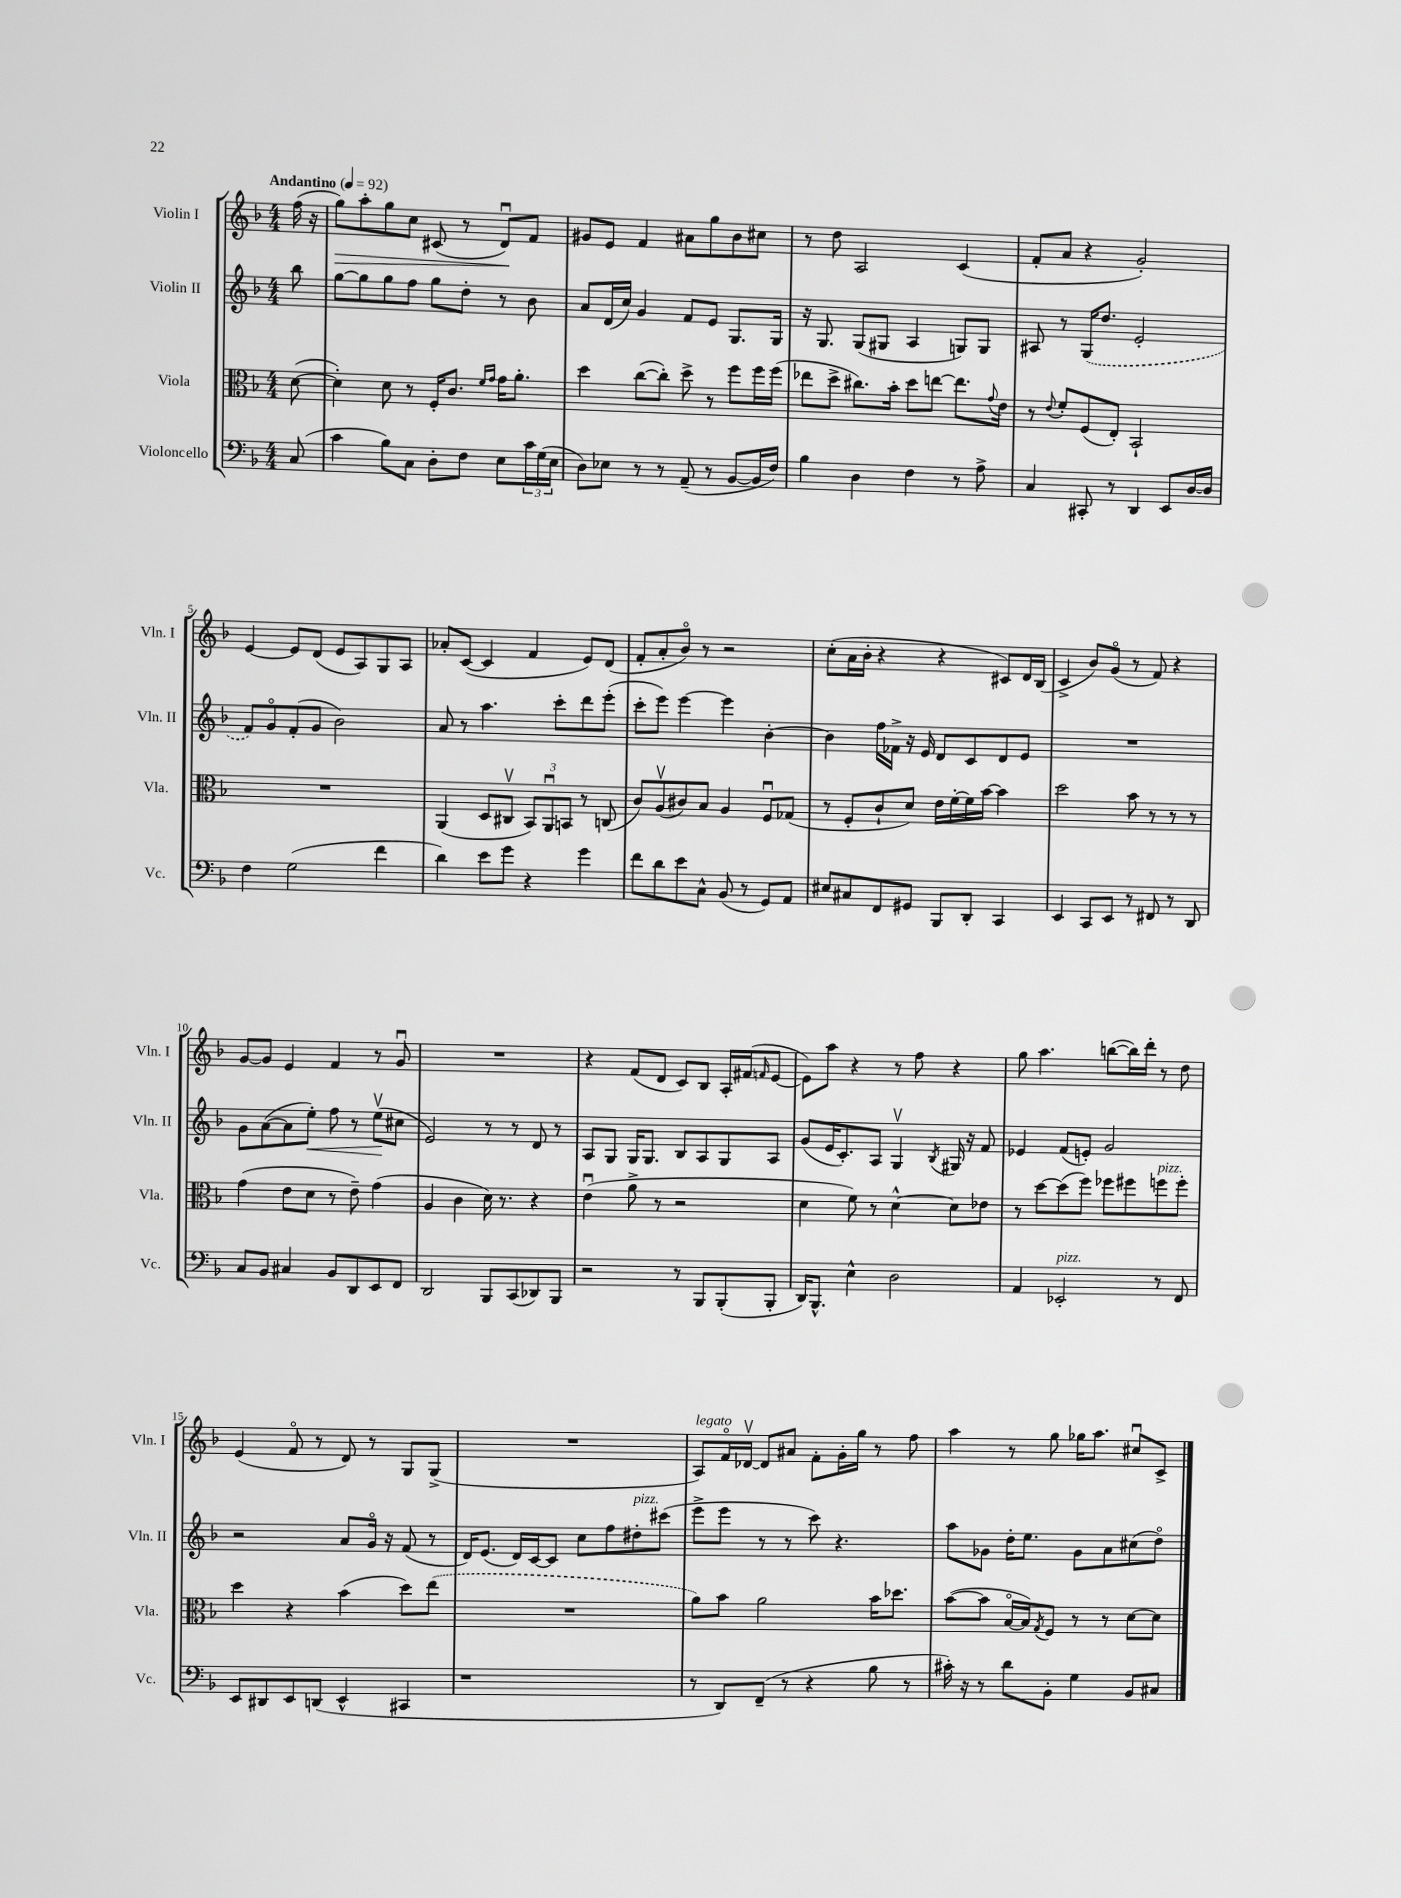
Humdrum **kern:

**kern	**kern	**kern	**dynam	**kern	**dynam
*part4	*part3	*part2	*part2	*part1	*part1
*staff4	*staff3	*staff2	*staff2	*staff1	*staff1
*I"Violoncello	*I"Viola	*I"Violin II	*	*I"Violin I	*
*I'Vc.	*I'Vla.	*I'Vln. II	*	*I'Vln. I	*
*clefF4	*clefC3	*clefG2	*	*clefG2	*
*k[b-]	*k[b-]	*k[b-]	*	*k[b-]	*
*M4/4	*M4/4	*M4/4	*	*M4/4	*
*MM92	*MM92	*MM92	*	*MM92	*
=	=	=	=	=	=
!	!	!	!	!LO:TX:a:B:t=Andantino	!
(8C/	([8d\	8bb-\	.	(16ff\	.
.	.	.	.	16r	.
=1	=1	=1	=1	=1	=1
!	!	!	!	!	!LO:HP:b
4c\	4d'\])	[8gg\L	.	8gg\L)	>
.	.	8gg\]	.	8aa'\	.
8B-\L)	8d\	8gg\	.	8gg\	.
8C\J	8r	8ff\J	.	8cc\J	.
8D'\L	16F'/KL	8gg\L	.	(8c#X/	.
.	8.c/J	.	.	.	.
8F\J	.	8dd'\J	.	8r	.
.	16qqf/LL	.	.	.	.
.	16qqg/JJ	.	.	.	.
8E\L	16g\KL	8r	.	8du/L)	.
.	8.a'\J	.	.	.	.
24c\L	.	8b-\	.	8f/J	]
(24G\	.	.	.	.	.
24E\JJ	.	.	.	.	.
=2	=2	=2	=2	=2	=2
8D\L)	4dd\	8a/L	.	8g#X/L	.
8E-X\J	.	(16d/L	.	8e/J	.
.	.	16cc/JJ)	.	.	.
8r	([8cc\L	4g/	.	4f/	.
8r	8cc'\J])	.	.	.	.
(8AA~/	8dd^\	8f/L	.	8a#X\L	.
8r	8r	8e/J	.	8gg\	.
[8BB-/L	8ff\L	8.G/L	.	8b-\	.
16BB-/L]	16ff\L	.	.	8cc#X\J	.
16F/JJ)	(16ff\JJ	16G/Jk	.	.	.
=3	=3	=3	=3	=3	=3
4B-\	8ee-X\L	16r	.	8r	.
.	.	8.G/	.	.	.
.	8dd^\J	.	.	8dd\	.
4D\	8.cc#X\L)	(8G/L	.	2A/	.
.	.	8G#X/J	.	.	.
.	16b-'\Jk	.	.	.	.
4F\	8dd\L	4A/	.	.	.
.	[8een\J	.	.	.	.
8r	8.ee\L]	8Gn/L)	.	(4c/	.
8A^\	.	8G/J	.	.	.
.	8qqg/	.	.	.	.
.	16e\Jk	.	.	.	.
=4	=4	=4	=4	=4	=4
4C/	8r	8A#X/	.	8f'/L	.
.	8qqe/	.	.	.	.
.	8f'/L	8r	.	8a/J	.
8CC#X'/	(8F/	(16G/KL	.	4r	.
.	.	8.dd/J	.	.	.
8r	8E'/J)	.	.	.	.
4DD/	2BB-`/	2e'/	.	2g'/)	.
8EE/L	.	.	.	.	.
[16D/L	.	.	.	.	.
16D/JJ]	.	.	.	.	.
!!LO:LB:g=z
=5	=5	=5	=5	=5	=5
4F\	1r	8f/L)	.	[4e/	.
.	.	8g/	.	.	.
(2G\	.	(8f'/	.	8e/L]	.
.	.	8g/J	.	(8d/J	.
.	.	2b-\)	.	8e/L	.
.	.	.	.	8A/)	.
4f\	.	.	.	8G/	.
.	.	.	.	8A/J	.
=6	=6	=6	=6	=6	=6
4d\)	(4AA/	8a/	.	8a-X'/L	.
.	.	8r	.	([8c/J	.
8e\L	8D/L	4.aa\	.	4c/]	.
8g\J	8C#Xv/J	.	.	.	.
4r	12BB-/L)	.	.	4f/	.
.	12AAu/	.	.	.	.
.	.	8ccc'\L	.	.	.
.	12BBn/J	.	.	.	.
4g\	8r	8ddd\	.	8e/L)	.
.	(8Cn/	(8eee'\J	.	(8d/J	.
=7	=7	=7	=7	=7	=7
8f\L	8c/L)	8ccc'\L	.	8f'/L	.
8d\	(8Av/	8eee\J)	.	8a'/	.
8e\	8c#X/)	[4eee\	.	8b-/J)	.
8C^^\J	8B-/J	.	.	8r	.
(8BB-/	4A/	4eee\]	.	2r	.
8r	.	.	.	.	.
8GG/L)	8Fu/L	[4b-'\	.	.	.
8AA/J	(8G-X/J	.	.	.	.
=8	=8	=8	=8	=8	=8
8E#X/L	8r	4b-\]	.	(8cc'\L	.
8C#X/	8F'/L	.	.	16a\L	.
.	.	.	.	16b-'\JJ	.
8FF/	8c`/	16ff\LL	.	4r	.
.	.	16f-X^\JJ	.	.	.
8GG#X/J	8d/J)	16r	.	.	.
.	.	16e/	.	.	.
8BBB-/L	16e\LL	8d/L	.	4r	.
.	[16f'\	.	.	.	.
8DD'/J	16f\]	8c/	.	.	.
.	[16b-\JJ	.	.	.	.
4CC/	4b-\]	8d/	.	8c#X/L)	.
.	.	8e/J	.	16d/L	.
.	.	.	.	(16B-/JJ	.
=9	=9	=9	=9	=9	=9
4EE/	2dd\	1r	.	4c^/	.
8CC/L	.	.	.	8b-/L)	.
8EE/J	.	.	.	(8g/J	.
8r	8b-\	.	.	8r	.
8FF#X/	8r	.	.	8f/)	.
8r	8r	.	.	4r	.
8DD/	8r	.	.	.	.
!!LO:LB:g=z
=10	=10	=10	=10	=10	=10
8C/L	(4g\	8g\L	.	[8g/L	.
8BB-/J	.	([8a\	.	8g/J]	.
4C#X/	8e\L	8a\]	.	4e/	.
!	!	!	!LO:HP:b	!	!
.	8d\J	8ee'\J)	<	.	.
8BB-/L	8r	8ff\	.	4f/	.
8DD/	8e~\)	8r	.	.	.
8EE/	(4g\	(8eev\L	.	8r	.
8FF/J	.	8cc#X\J	[	8gu/	.
=11	=11	=11	=11	=11	=11
2DD/	4A/	2e/)	.	1r	.
.	4c\	.	.	.	.
8BBB-/L	16d\)	8r	.	.	.
.	8.r	.	.	.	.
(8CC/	.	8r	.	.	.
8DD-X/)	4r	8d/	.	.	.
8BBB-/J	.	8r	.	.	.
=12	=12	=12	=12	=12	=12
2r	(4eu\	8A/L	.	4r	.
.	.	8G/J	.	.	.
.	8a^\	16G/KL	.	(8f/L	.
.	.	8.G/J	.	.	.
.	8r	.	.	8d/J	.
8r	2r	8B-/L	.	8c/L)	.
8BBB-/L	.	8A/	.	8B-/J	.
(8BBB-'/	.	8G/	.	16A'/LL	.
.	.	.	.	(16f#X/J	.
.	.	.	.	16qqfn/	.
8BBB-'/J	.	8A/J	.	[8e/J	.
=13	=13	=13	=13	=13	=13
16DD/KL)	4d\	(8g/L	.	8e\L])	.
8.BBB-^^/J	.	.	.	.	.
.	.	16e/K	.	8aa\J	.
.	.	8.c'/)	.	.	.
4E^^\	8f\)	.	.	4r	.
.	8r	8A/J	.	.	.
2D\	[4d^^\	4Gv/	.	8r	.
.	.	.	.	8ff\	.
.	.	8qB-/	.	.	.
.	8d\L]	16G#X/	.	4r	.
.	.	16r	.	.	.
.	8e-X\J	8f/	.	.	.
=14	=14	=14	=14	=14	=14
4AA/	8r	4e-X/	.	8gg\	.
.	[8dd\L	.	.	4.aa\	.
!LO:TX:a:i:t=pizz.	!	!	!	!	!
2EE-X'/	(8dd\]	(8f/L	.	.	.
.	8ff\J)	8en'/J)	.	.	.
.	8ff-X\L	2g/	.	([8bbn\L	.
.	8ff#X\	.	.	16bb\L])	.
.	.	.	.	16ddd'\JJ	.
!	!LO:TX:a:i:t=pizz.	!	!	!	!
8r	8ffn\	.	.	8r	.
8FF/	8ff'\J	.	.	8dd\	.
!!LO:LB:g=z
=15	=15	=15	=15	=15	=15
8EE/L	4dd\	2r	.	(4e/	.
8DD#X/	.	.	.	.	.
8EE/	4r	.	.	8f/	.
(8DDn/J	.	.	.	8r	.
4EE^^/	(4b-\	8a/L	.	8d/)	.
.	.	16g/Jk	.	8r	.
.	.	16r	.	.	.
4CC#X/	8dd\L)	(8f/	.	8G/L	.
.	(8ee\J	8r	.	(8G^/J	.
=16	=16	=16	=16	=16	=16
1r	1r	16d/KL)	.	1r	.
.	.	(8.e/J	.	.	.
.	.	16d/LL)	.	.	.
.	.	[16c/J	.	.	.
.	.	8c/J]	.	.	.
.	.	8cc\L	.	.	.
.	.	8ff\	.	.	.
!	!	!LO:TX:a:i:t=pizz.	!	!	!
.	.	8dd#X'\	.	.	.
.	.	(8ccc#X\J	.	.	.
=17	=17	=17	=17	=17	=17
!	!	!	!	!LO:TX:a:i:t=legato	!
8r	8a\L)	8eee^\L	.	8A/L)	.
8DD/L)	8b-\J	8eee\J	.	16f/L	.
.	.	.	.	[16d-Xv/JJ	.
(8FF~/J	2a\	8r	.	8d-/L]	.
8r	.	8r	.	8a#X/J	.
4r	.	8ccc\)	.	8f'\L	.
.	.	4.r	.	16g'\L	.
.	.	.	.	16gg\JJ	.
8B-\	16b-\KL	.	.	8r	.
.	8.dd-X\J	.	.	.	.
8r	.	.	.	8ff\	.
=18	=18	=18	=18	=18	=18
16c#X'\)	([8b-\L	8aa\L	.	4aa\	.
16r	.	.	.	.	.
8r	8b-\J]	8g-X\J	.	.	.
8d\L	[16B-/LL	16dd'\KL	.	8r	.
.	16B-/J])	8.ee\J	.	.	.
.	8qG/	.	.	.	.
8BB-'\J	8F/J	.	.	8gg\	.
4G\	8r	8g-\L	.	16gg-X\KL	.
.	.	.	.	8.aa\J	.
.	8r	8a\	.	.	.
8BB-/L	[8d\L	(8cc#X\	.	8cc#Xu/L	.
8C#X/J	8d\J]	8dd\J)	.	8c^/J	.
==	==	==	==	==	==
*-	*-	*-	*-	*-	*-
